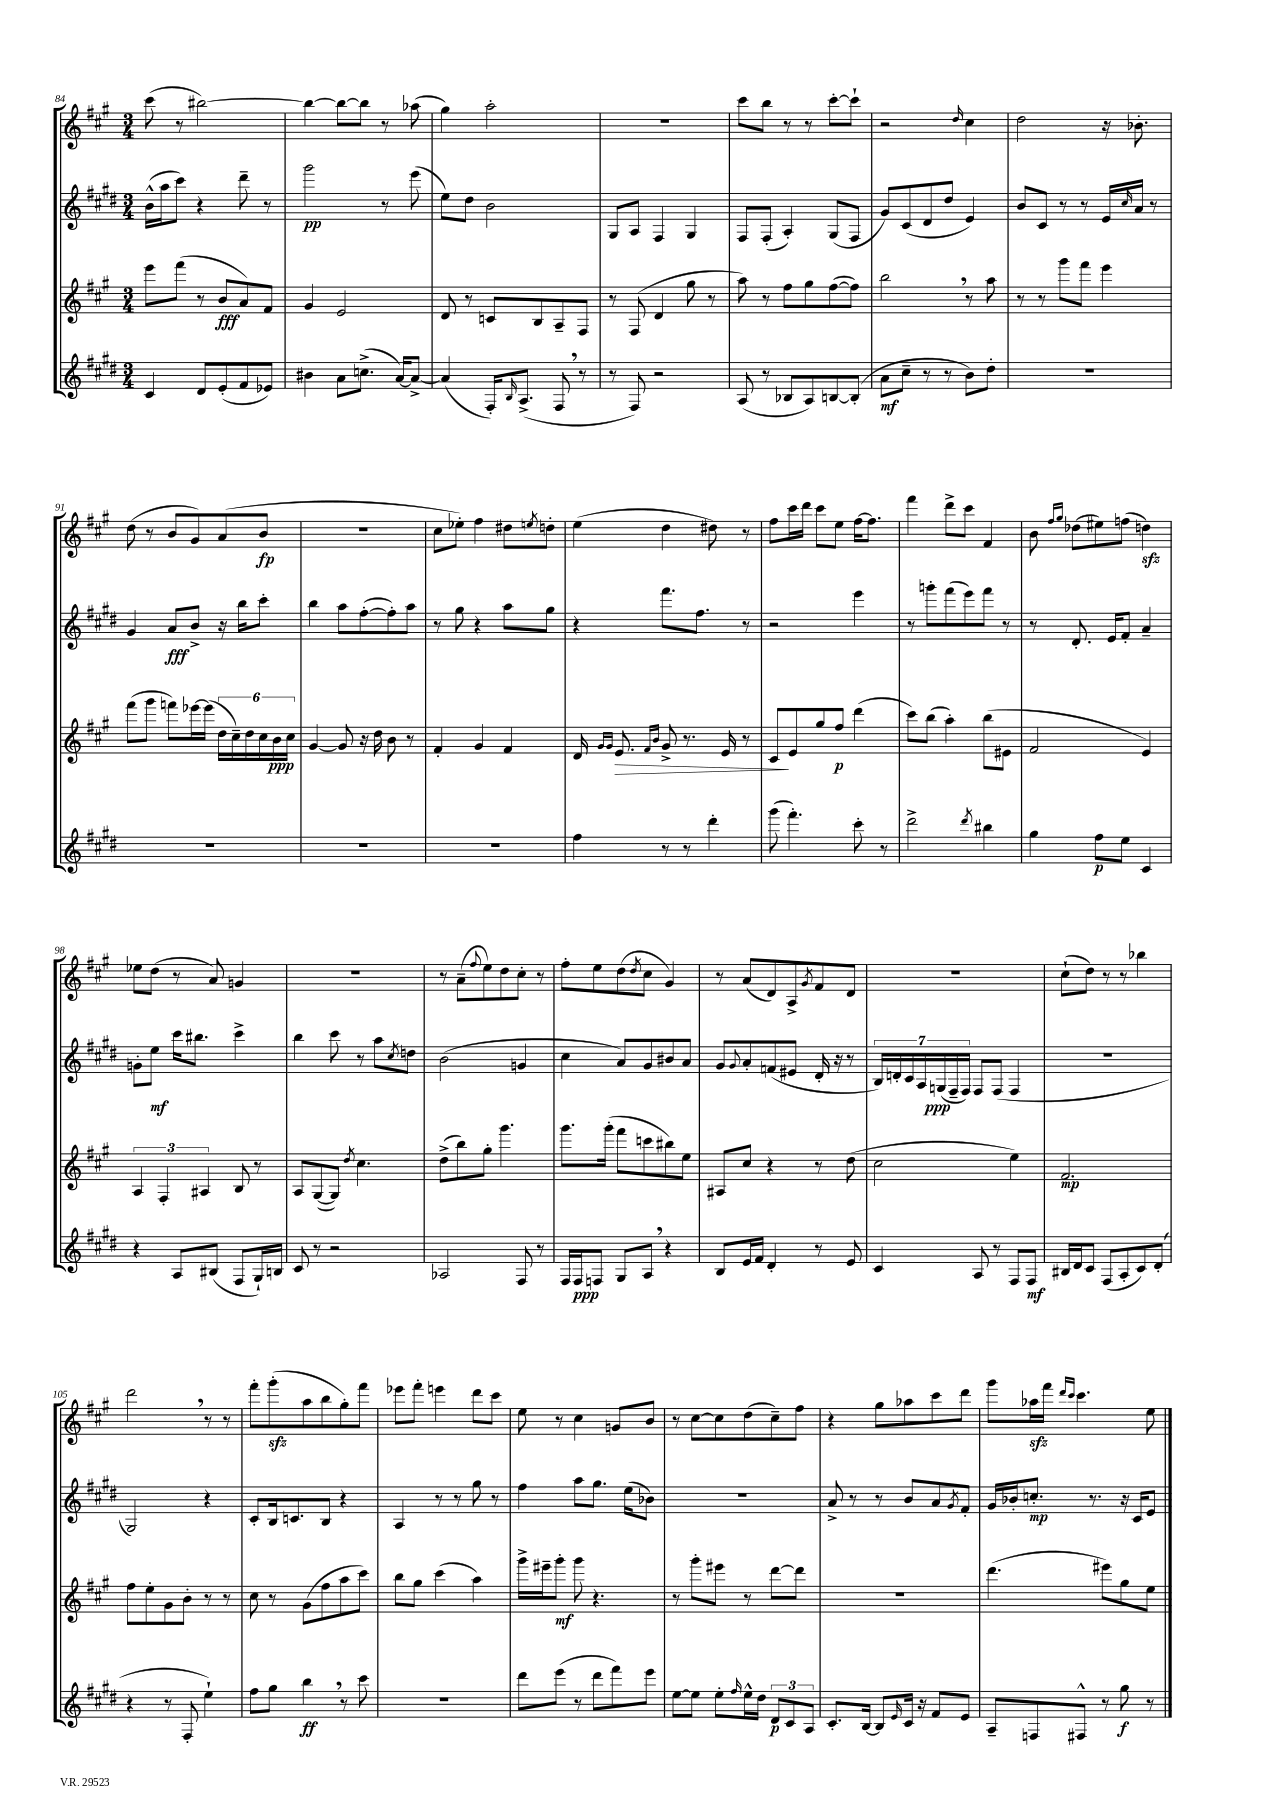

**kern	**dynam	**kern	**dynam	**kern	**dynam	**kern	**dynam
*part4	*part4	*part3	*part3	*part2	*part2	*part1	*part1
*staff4	*staff4	*staff3	*staff3	*staff2	*staff2	*staff1	*staff1
*clefG2	*	*clefG2	*	*clefG2	*	*clefG2	*
*k[f#c#g#d#]	*	*k[f#c#g#]	*	*k[f#c#g#d#]	*	*k[f#c#g#]	*
*M3/4	*	*M3/4	*	*M3/4	*	*M3/4	*
=84	=84	=84	=84	=84	=84	=84	=84
4c#/	.	8eee\L	.	(16b^^\LL	.	(8ccc#\	.
.	.	.	.	16aa\J	.	.	.
.	.	(8fff#\J	.	8ccc#\J)	.	8r	.
8d#/L	.	8r	.	4r	.	[2bb#X\)	.
(8e'/	.	8b/L	fff	.	.	.	.
8f#/	.	8a/)	.	8ddd#~\	.	.	.
8e-X/J)	.	8f#/J	.	8r	.	.	.
=85	=85	=85	=85	=85	=85	=85	=85
4b#X\	.	4g#/	.	2ggg#\	pp	4bb#\_	.
8a\L	.	2e/	.	.	.	8bb#\L_	.
(8.ccn^\J	.	.	.	.	.	8bb#\J]	.
.	.	.	.	8r	.	8r	.
[16a/KL)	.	.	.	.	.	.	.
8a^/J_	.	.	.	(8eee\	.	(8aa-X\	.
=86	=86	=86	=86	=86	=86	=86	=86
(4a/]	.	8d/	.	8ee\L)	.	4gg#\)	.
.	.	8r	.	8dd#\J	.	.	.
16F#'/KL)	.	8cn/L	.	2b\	.	2aa'\	.
16qqB/	.	.	.	.	.	.	.
(8.A^/J	.	.	.	.	.	.	.
.	.	8B/	.	.	.	.	.
8F#,/	.	8A~/	.	.	.	.	.
8r	.	8F#/J	.	.	.	.	.
=87	=87	=87	=87	=87	=87	=87	=87
8r	.	8r	.	8G#/L	.	2.r	.
8F#/)	.	(8F#/	.	8A/J	.	.	.
2r	.	4d/	.	4F#/	.	.	.
.	.	8gg#\	.	4G#/	.	.	.
.	.	8r	.	.	.	.	.
=88	=88	=88	=88	=88	=88	=88	=88
(8A/	.	8aa\)	.	8F#/L	.	8ccc#\L	.
8r	.	8r	.	(8F#'/J	.	8bb\J	.
8B-X/L	.	8ff#\L	.	4A'/)	.	8r	.
8A/)	.	8gg#\	.	.	.	8r	.
[8Bn/	.	([8ff#\	.	(8G#/L	.	[8ccc#'\L	.
(8B'/J]	.	8ff#\J])	.	8F#/J	.	8ccc#`\J]	.
=89	=89	=89	=89	=89	=89	=89	=89
8a\L	mf	2bb,\	.	8g#/L)	.	2r	.
8cc#~\J	.	.	.	(8c#/	.	.	.
8r	.	.	.	8d#/	.	.	.
8r	.	.	.	8dd#/J	.	.	.
.	.	.	.	.	.	16qqdd/	.
8b\L)	.	8r	.	4e/)	.	4cc#\	.
8dd#'\J	.	8aa\	.	.	.	.	.
=90	=90	=90	=90	=90	=90	=90	=90
2.r	.	8r	.	8b/L	.	2dd\	.
.	.	8r	.	8c#/J	.	.	.
.	.	8ggg#\L	.	8r	.	.	.
.	.	8fff#\J	.	8r	.	.	.
.	.	4eee\	.	16e/LL	.	16r	.
.	.	.	.	16qqcc#/	.	.	.
.	.	.	.	16a/JJ	.	8.b-X'\	.
.	.	.	.	8r	.	.	.
!!LO:LB:g=z
=91	=91	=91	=91	=91	=91	=91	=91
2.r	.	(8fff#\L	.	4g#/	.	(8dd\	.
.	.	8ggg#\J	.	.	.	8r	.
.	.	8fffn\L)	.	8a/L	fff	8b/L	.
.	.	[16eee-X\L	.	8b^/J	.	8g#/)	.
.	.	(16eee-\JJ]	.	.	.	.	.
.	.	24dd\LL	.	16r	.	(8a/	.
.	.	24cc#~\)	.	.	.	.	.
.	.	.	.	16bb\KL	.	.	.
.	.	24dd\	.	.	.	.	.
.	.	24cc#\	.	8ccc#'\J	.	8b/J	fp
.	.	24b\	ppp	.	.	.	.
.	.	24cc#\JJ	.	.	.	.	.
=92	=92	=92	=92	=92	=92	=92	=92
2.r	.	[4g#/	.	4bb\	.	2.r	.
.	.	8g#/]	.	8aa\L	.	.	.
.	.	16r	.	([8ff#'\	.	.	.
.	.	16dd\	.	.	.	.	.
.	.	8b\	.	8ff#'\])	.	.	.
.	.	8r	.	8aa\J	.	.	.
=93	=93	=93	=93	=93	=93	=93	=93
2.r	.	4f#'/	.	8r	.	8cc#\L	.
.	.	.	.	8gg#\	.	8ee-X'\J)	.
.	.	4g#/	.	4r	.	4ff#\	.
.	.	4f#/	.	8aa\L	.	8dd#X\L	.
.	.	.	.	.	.	8qeen/	.
.	.	.	.	8gg#\J	.	8ddn'\J	.
=94	=94	=94	=94	=94	=94	=94	=94
4ff#\	.	16d/	.	4r	.	(4ee\	.
.	.	16qqg#/LL	.	.	.	.	.
.	.	16qqg#/JJ	.	.	.	.	.
!	!	!	!LO:HP:b	!	!	!	!
.	.	8.e/	>	.	.	.	.
.	.	16qqf#/LL	.	.	.	.	.
.	.	16qqb/JJ	.	.	.	.	.
8r	.	8g#^/	.	8.fff#\L	.	4dd\	.
8r	.	8.r	.	.	.	.	.
.	.	.	.	8.ff#\J	.	.	.
4ddd#'\	.	.	.	.	.	8dd#X\)	.
.	.	16e/	.	.	.	.	.
.	.	8r	.	8r	.	8r	.
=95	=95	=95	=95	=95	=95	=95	=95
(8ggg#\	.	8c#/L	.	2r	.	8ff#\L	.
4.fff#'\)	.	8e/	]	.	.	16ccc#\L	.
.	.	.	.	.	.	16ddd\JJ	.
.	.	8gg#/	.	.	.	8ccc#\L	.
.	.	8ff#/J	p	.	.	8ee\J	.
8ccc#'\	.	(4ddd\	.	4eee\	.	[16ff#\KL	.
.	.	.	.	.	.	8.ff#\J]	.
8r	.	.	.	.	.	.	.
=96	=96	=96	=96	=96	=96	=96	=96
2ddd#^\	.	8ccc#\L)	.	8r	.	4fff#\	.
.	.	(8bb\J	.	8gggn'\L	.	.	.
.	.	4aa'\)	.	(8fff#\	.	8ddd^\L	.
.	.	.	.	8eee\)	.	8ccc#\J	.
8qddd#/	.	.	.	.	.	.	.
4bb#X\	.	(8bb\L	.	8fff#\J	.	4f#/	.
.	.	8e#X\J	.	8r	.	.	.
=97	=97	=97	=97	=97	=97	=97	=97
4gg#\	.	2f#/	.	8r	.	8b\	.
.	.	.	.	.	.	16qqff#/LL	.
.	.	.	.	.	.	16qqgg#/JJ	.
.	.	.	.	8.d#'/	.	(8dd-X\L	.
8ff#\L	p	.	.	.	.	8ee#X\)	.
.	.	.	.	16e/KL	.	.	.
8ee\J	.	.	.	8f#'/J	.	(8ffn\J	.
4c#/	.	4e/)	.	4a~/	.	4ddnzz\)	.
!!LO:LB:g=z
=98	=98	=98	=98	=98	=98	=98	=98
4r	.	6A/	.	8gn'\L	.	8ee-X\L	.
.	.	.	.	8ee\J	mf	(8dd\J	.
.	.	6F#'/	.	.	.	.	.
8A/L	.	.	.	16ccc#\KL	.	8r	.
.	.	.	.	8.bb#X\J	.	.	.
.	.	6A#X/	.	.	.	.	.
(8B#X/J	.	.	.	.	.	8a/)	.
8F#/L	.	8B/	.	4ccc#^\	.	4gn/	.
16G#`/L)	.	8r	.	.	.	.	.
16Bn/JJ	.	.	.	.	.	.	.
=99	=99	=99	=99	=99	=99	=99	=99
8c#/	.	8A/L	.	4bb\	.	2.r	.
8r	.	([8G#/	.	.	.	.	.
2r	.	8G#/J])	.	8ccc#\	.	.	.
.	.	8qdd/	.	.	.	.	.
.	.	4.cc#\	.	8r	.	.	.
.	.	.	.	8aa\L	.	.	.
.	.	.	.	8qcc#/	.	.	.
.	.	.	.	8ddn\J	.	.	.
=100	=100	=100	=100	=100	=100	=100	=100
2A-X/	.	(8dd^\L	.	(2b\	.	8r	.
.	.	8bb\)	.	.	.	(8a~\L	.
.	.	.	.	.	.	8qqff#/	.
.	.	8gg#'\J	.	.	.	8ee\)	.
.	.	4.ggg#\	.	.	.	8dd\	.
8F#/	.	.	.	4gn/	.	8cc#'\J	.
8r	.	.	.	.	.	8r	.
=101	=101	=101	=101	=101	=101	=101	=101
16F#/LL	.	8.ggg#\L	.	4cc#\	.	8ff#'\L	.
16F#/J	ppp	.	.	.	.	.	.
8Fn/J	.	.	.	.	.	8ee\	.
.	.	(16ggg#'\Jk	.	.	.	.	.
8G#/L	.	8fff#\L	.	8a/L)	.	(8dd\	.
.	.	.	.	.	.	8qdd/	.
8A,/J	.	8cccn\	.	8g#/	.	8cc#\J	.
4r	.	8bb#X\)	.	8b#X/	.	4g#/)	.
.	.	8ee\J	.	8a/J	.	.	.
=102	=102	=102	=102	=102	=102	=102	=102
8B/L	.	8A#X/L	.	8g#/L	.	8r	.
.	.	.	.	8qqg#/	.	.	.
16e/L	.	8cc#/J	.	8a'/	.	(8a/L	.
16f#/JJ	.	.	.	.	.	.	.
4d#'/	.	4r	.	(8fn/	.	8d/)	.
.	.	.	.	8e#X/J	.	8A^/	.
.	.	.	.	.	.	8qg#/	.
8r	.	8r	.	16d#'/	.	8f#/	.
.	.	.	.	16r	.	.	.
8e/	.	(8dd\	.	8r	.	8d/J	.
=103	=103	=103	=103	=103	=103	=103	=103
4c#/	.	2cc#\	.	28B/LL)	.	2.r	.
.	.	.	.	28dn'/	.	.	.
.	.	.	.	28c#/	.	.	.
.	.	.	.	28A/	.	.	.
.	.	.	.	(28Gn/	ppp	.	.
.	.	.	.	28F#~/	.	.	.
.	.	.	.	28F#/JJ)	.	.	.
8A/	.	.	.	8F#/L	.	.	.
8r	.	.	.	(8F#/J	.	.	.
8F#/L	.	4ee\)	.	4F#/	.	.	.
8F#/J	mf	.	.	.	.	.	.
=104	=104	=104	=104	=104	=104	=104	=104
16B#X/LL	.	2.f#/	mp	2.r	.	(8cc#`\L	.
16d#/J	.	.	.	.	.	.	.
8c#/J	.	.	.	.	.	8dd\J)	.
(8F#/L	.	.	.	.	.	8r	.
8A'/	.	.	.	.	.	8r	.
8c#/)	.	.	.	.	.	4bb-X\	.
(8d#'/J	.	.	.	.	.	.	.
!!LO:LB:g=z
=105	=105	=105	=105	=105	=105	=105	=105
4r	.	8ff#\L	.	2G#/)	.	2ddd,\	.
.	.	8ee'\	.	.	.	.	.
8r	.	8g#\	.	.	.	.	.
8F#'/	.	8b'\J	.	.	.	.	.
4ee`\)	.	8r	.	4r	.	8r	.
.	.	8r	.	.	.	8r	.
=106	=106	=106	=106	=106	=106	=106	=106
8ff#\L	.	8cc#\	.	8c#'/L	.	8fff#'\L	.
8gg#\J	.	8r	.	16B/k	.	(8ggg#zz'\	.
.	.	.	.	8.cn/	.	.	.
4bb,\	ff	(8g#\L	.	.	.	8aa\	.
.	.	8ff#\	.	8B/J	.	8bb\	.
8r	.	8aa\	.	4r	.	8gg#'\)	.
8ccc#\	.	8ccc#\J)	.	.	.	8fff#\J	.
=107	=107	=107	=107	=107	=107	=107	=107
2.r	.	8bb\L	.	4A/	.	8eee-X\L	.
.	.	8gg#\J	.	.	.	8fff#'\J	.
.	.	(4ccc#\	.	8r	.	4eeen\	.
.	.	.	.	8r	.	.	.
.	.	4aa\)	.	8gg#\	.	8ddd\L	.
.	.	.	.	8r	.	8ccc#\J	.
=108	=108	=108	=108	=108	=108	=108	=108
8ddd#\L	.	16ggg#^\LL	.	4ff#\	.	8ee\	.
.	.	16eee#X~\J	.	.	.	.	.
(8eee\J	.	8ggg#'\J	mf	.	.	8r	.
8r	.	8ggg#\	.	8aa\L	.	4cc#\	.
8ddd#\L	.	4.r	.	8.gg#\J	.	.	.
8fff#\)	.	.	.	.	.	8gn/L	.
.	.	.	.	(16ee\KL	.	.	.
8eee\J	.	.	.	8b-X\J)	.	8b/J	.
=109	=109	=109	=109	=109	=109	=109	=109
[8ee\L	.	8r	.	2.r	.	8r	.
8ee\J]	.	8ggg#'\L	.	.	.	[8cc#\L	.
8ee'\L	.	8eee#X\J	.	.	.	8cc#\]	.
16qqff#/	.	.	.	.	.	.	.
16ee^^\L	.	8r	.	.	.	(8dd\	.
16dd#\JJ	.	.	.	.	.	.	.
12d#/L	p	[8ddd\L	.	.	.	8cc#~\)	.
12c#/	.	.	.	.	.	.	.
.	.	8ddd\J]	.	.	.	8ff#\J	.
12A/J	.	.	.	.	.	.	.
=110	=110	=110	=110	=110	=110	=110	=110
8.c#'/L	.	2.r	.	8a^/	.	4r	.
.	.	.	.	8r	.	.	.
[16B/Jk	.	.	.	.	.	.	.
8B/L]	.	.	.	8r	.	8gg#\L	.
16qqe/	.	.	.	.	.	.	.
16c#/Jk	.	.	.	8b/L	.	8aa-X\	.
16r	.	.	.	.	.	.	.
8f#/L	.	.	.	8a/	.	8ccc#\	.
.	.	.	.	8qg#/	.	.	.
8e/J	.	.	.	8f#'/J	.	8ddd\J	.
=111	=111	=111	=111	=111	=111	=111	=111
8A~/L	.	(4.ddd\	.	16g#/LL	.	8ggg#\L	.
.	.	.	.	16b-X'/J	.	.	.
8Fn/	.	.	.	8.ccn'/J	mp	16aa-Xzz\L	.
.	.	.	.	.	.	16fff#\JJ	.
.	.	.	.	.	.	16qqddd/LL	.
.	.	.	.	.	.	16qqccc#/JJ	.
8F#X^^/J	.	.	.	.	.	4.ccc#\	.
.	.	.	.	8.r	.	.	.
8r	.	8eee#X\L)	.	.	.	.	.
8gg#\	f	8gg#\	.	16r	.	.	.
.	.	.	.	16c#/KL	.	.	.
8r	.	8ee\J	.	8e/J	.	8ee\	.
==	==	==	==	==	==	==	==
*-	*-	*-	*-	*-	*-	*-	*-
